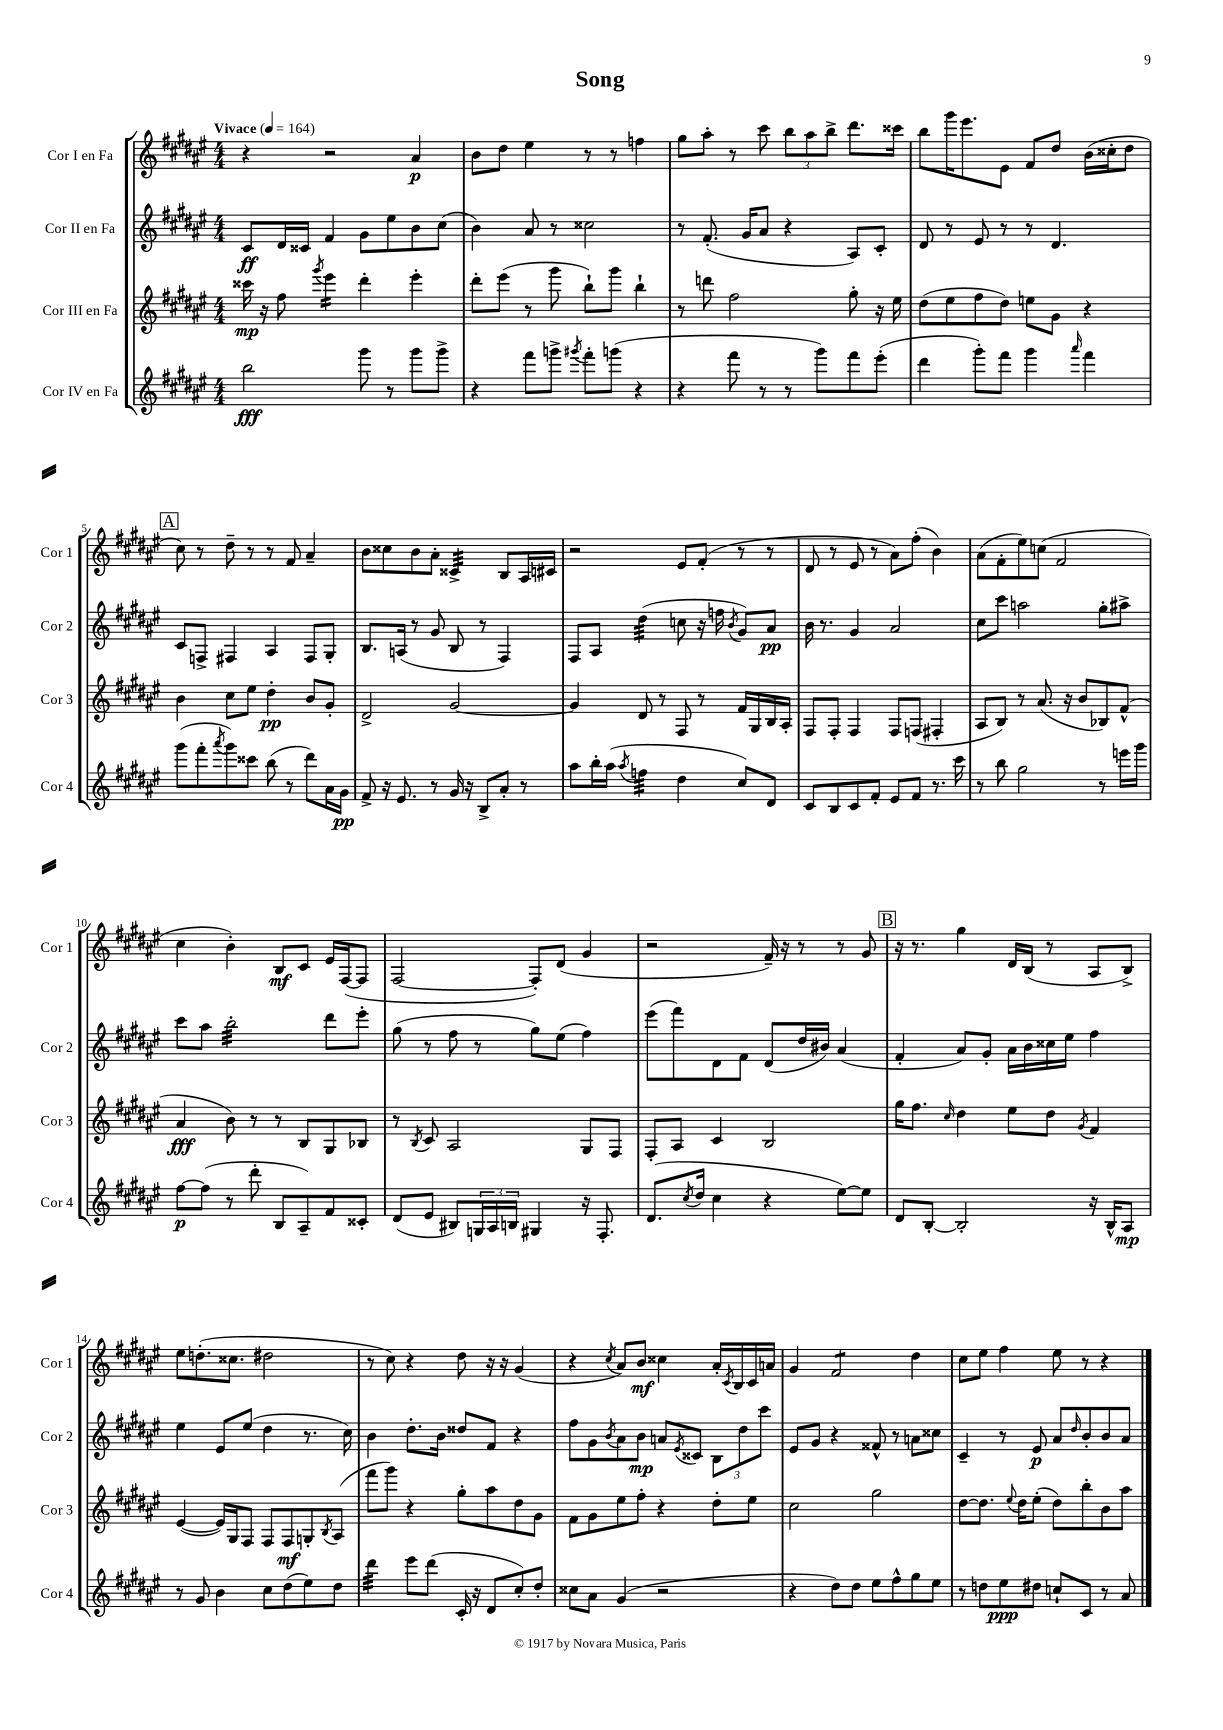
\header { title = "Song" }
<<
\new StaffGroup <<
\new Staff = "s0" \with { instrumentName = "Cor I en Fa" shortInstrumentName = "Cor 1" } {
    \clef treble \key fis \major \numericTimeSignature \time 4/4 \tempo "Vivace" 4 = 164
    r4 r2 ais'4\p |
    b'8 dis''8 eis''4 r8 r8 f''4 |
    gis''8 ais''8-. r8 cis'''8 \tuplet 3/2 { b''8 ais''8 b''8-> } dis'''8. cisis'''16 |
    b''8 gis'''16 eis'''8. eis'8 fis'8 dis''8 b'16( cisis''16-. dis''8 |
    \mark \markup { \box "A" } cis''8) r8 dis''8-- r8 r8 fis'8 ais'4-- |
    b'8 cisis''8 b'8 ais'8-. cisis'4:32-> b8 ais16 cis'16 |
    r2 eis'8 fis'8-.( r8 r8 |
    dis'8 r8 eis'8 r8 ais'8) fis''8-.( b'4) |
    ais'8( fis'8-. eis''8) c''8( fis'2 |
    cis''4 b'4-.) b8\mf cis'8 eis'16 fis16~( fis8 |
    fis2~ fis8-.) dis'8( gis'4 |
    r2 fis'16--) r16 r8 r8 gis'8 |
    \mark \markup { \box "B" } r16 r8. gis''4 dis'16 b16( r8 ais8 b8->) |
    eis''8 d''8.-.( cisis''8. dis''2 |
    r8 cis''8) r4 dis''8 r16 r16 gis'4( |
    r4 \acciaccatura { cis''8 } ais'8) b'8\mf cisis''4 ais'16-. \acciaccatura { cis'8 } b16 cis'16 a'16 |
    gis'4 fis'2:8 dis''4 |
    cis''8 eis''8 fis''4 eis''8 r8 r4 \bar "|." |
}
\new Staff = "s1" \with { instrumentName = "Cor II en Fa" shortInstrumentName = "Cor 2" } {
    \clef treble \key fis \major \numericTimeSignature \time 4/4
    cis'8\ff dis'16 cisis'16 fis'4 gis'8 eis''8 b'8 cis''8( |
    b'4) ais'8 r8 cisis''2 |
    r8 fis'8.-.( gis'16 ais'8 r4 ais8) cis'8-. |
    dis'8 r8 eis'8 r8 r8 dis'4. |
    \mark \markup { \box "A" } cis'8 f8-> fis4 ais4 fis8 gis8-. |
    b8. a16( r8 gis'8 b8 r8 fis4) |
    fis8 ais8 dis''4:32( c''8 r16 f''16 \acciaccatura { b'8 } gis'8) ais'8\pp |
    b'16 r8. gis'4 ais'2 |
    cis''8 cis'''8 a''2 gis''8-. ais''8-> |
    cis'''8 ais''8 b''2:32-. dis'''8 eis'''8-. |
    gis''8( r8 fis''8 r8 gis''8) eis''8( fis''4) |
    eis'''8( fis'''8) dis'8 fis'8 dis'8( dis''16 bis'16) ais'4( |
    \mark \markup { \box "B" } fis'4-. ais'8) gis'8-. ais'16 b'16 cisis''16 eis''16 fis''4 |
    eis''4 eis'8 eis''8( dis''4 r8. cis''16) |
    b'4 dis''8.-. b'16 disis''8 fis'8 r4 |
    fis''8 gis'8 \acciaccatura { b'8 } ais'8 b'8\mp a'8 \acciaccatura { eis'8 } cisis'8 \tuplet 3/2 { b8 dis''8 cis'''8 } |
    eis'8 gis'8 r4 fisis'8-^ r8 a'8 cisis''8 |
    cis'4-- r8 eis'8\p ais'8 \grace { dis''16 } b'8-. b'8 ais'8 \bar "|." |
}
\new Staff = "s2" \with { instrumentName = "Cor III en Fa" shortInstrumentName = "Cor 3" } {
    \clef treble \key fis \major \numericTimeSignature \time 4/4
    cisis'''16\mp r16 fis''8 \acciaccatura { gis'''8 } eis'''4:16 dis'''4-. eis'''4-. |
    dis'''8-. eis'''8( r8 gis'''8 b''8-!) gis'''8 b''4-! |
    r8 d'''8 fis''2 gis''8-. r16 eis''16 |
    dis''8( eis''8 fis''8 dis''8) e''8 gis'8 r4 |
    \mark \markup { \box "A" } b'4 cis''8 eis''8 dis''4-.\pp b'8 gis'8-. |
    dis'2-> gis'2~ |
    gis'4 dis'8 r8 fis8 r8 fis'16 gis16 b16 ais16-. |
    fis8 fis8-. fis4 fis8 f8( fis4-. |
    ais8 b8) r8 ais'8.( r16 b'8 bes8) fis'8-^( |
    ais'4\fff b'8) r8 r8 b8 gis8 bes8 |
    r8 \acciaccatura { b8 } cis'8 ais2 gis8 fis8 |
    fis8-. ais8 cis'4 b2 |
    \mark \markup { \box "B" } gis''16 fis''8. \grace { cis''16 } dis''4 eis''8 dis''8 \acciaccatura { gis'8 } fis'4 |
    eis'4~( eis'16) gis16 fis8 fis8 fis8\mf g8-. \acciaccatura { b8 } ais8( |
    fis'''8 gis'''8) r4 gis''8-. ais''8 dis''8 gis'8 |
    fis'8 gis'8 eis''8 fis''8-. r4 dis''8-. eis''8 |
    cis''2 gis''2 |
    dis''8~ dis''8. \appoggiatura { eis''8 } dis''16 eis''8-.( dis''8) b''8-. b'8 ais''8 \bar "|." |
}
\new Staff = "s3" \with { instrumentName = "Cor IV en Fa" shortInstrumentName = "Cor 4" } {
    \clef treble \key fis \major \numericTimeSignature \time 4/4
    b''2\fff gis'''8 r8 gis'''8 gis'''8-> |
    r4 fis'''8 g'''8-> \acciaccatura { gis'''8 } fis'''8-. g'''8( r4 |
    r4 fis'''8 r8 r8 gis'''8) fis'''8 eis'''8-.( |
    dis'''4 gis'''8-.) fis'''8 gis'''4 \grace { ais'''16 } fis'''4 |
    \mark \markup { \box "A" } gis'''8( fis'''8-. \acciaccatura { ais'''8 } gis'''8) cisis'''8 b''8( r8 dis'''8) ais'16 gis'16\pp |
    fis'8-> r16 eis'8. r8 gis'16 r16 b8-> ais'8-. r8 |
    ais''8 b''16-. ais''16( \acciaccatura { ais''8 } f''4:32 dis''4 cis''8) dis'8 |
    cis'8 b8 cis'8 fis'8-. eis'8 fis'8 r8. cis'''16 |
    r8 b''8 gis''2 r8 e'''16 gis'''16 |
    fis''8~\p fis''8( r8 dis'''8-. b8 ais8--) fis'8 cisis'8-. |
    dis'8( eis'8 bis8) \tuplet 3/2 { g16 ais16 b16 } gis4 r16 fis8.-. |
    dis'8.( \acciaccatura { cis''8 } dis''16 cis''4 r4 eis''8~) eis''8 |
    \mark \markup { \box "B" } dis'8 b8~-. b2-. r16 b16-^ ais8\mp |
    r8 gis'8 b'4 cis''8 dis''8( eis''8) dis''8 |
    dis'''4:32 eis'''8 dis'''8( cis'16-. r16 dis'8 cis''8-.) dis''8-. |
    cisis''8 ais'8 gis'4( r2 |
    r4 dis''8) dis''8 eis''8 fis''8-^ gis''8 eis''8 |
    r8 d''8 eis''8\ppp dis''8 c''8-! cis'8 r8 ais'8 \bar "|." |
}
>>
>>
